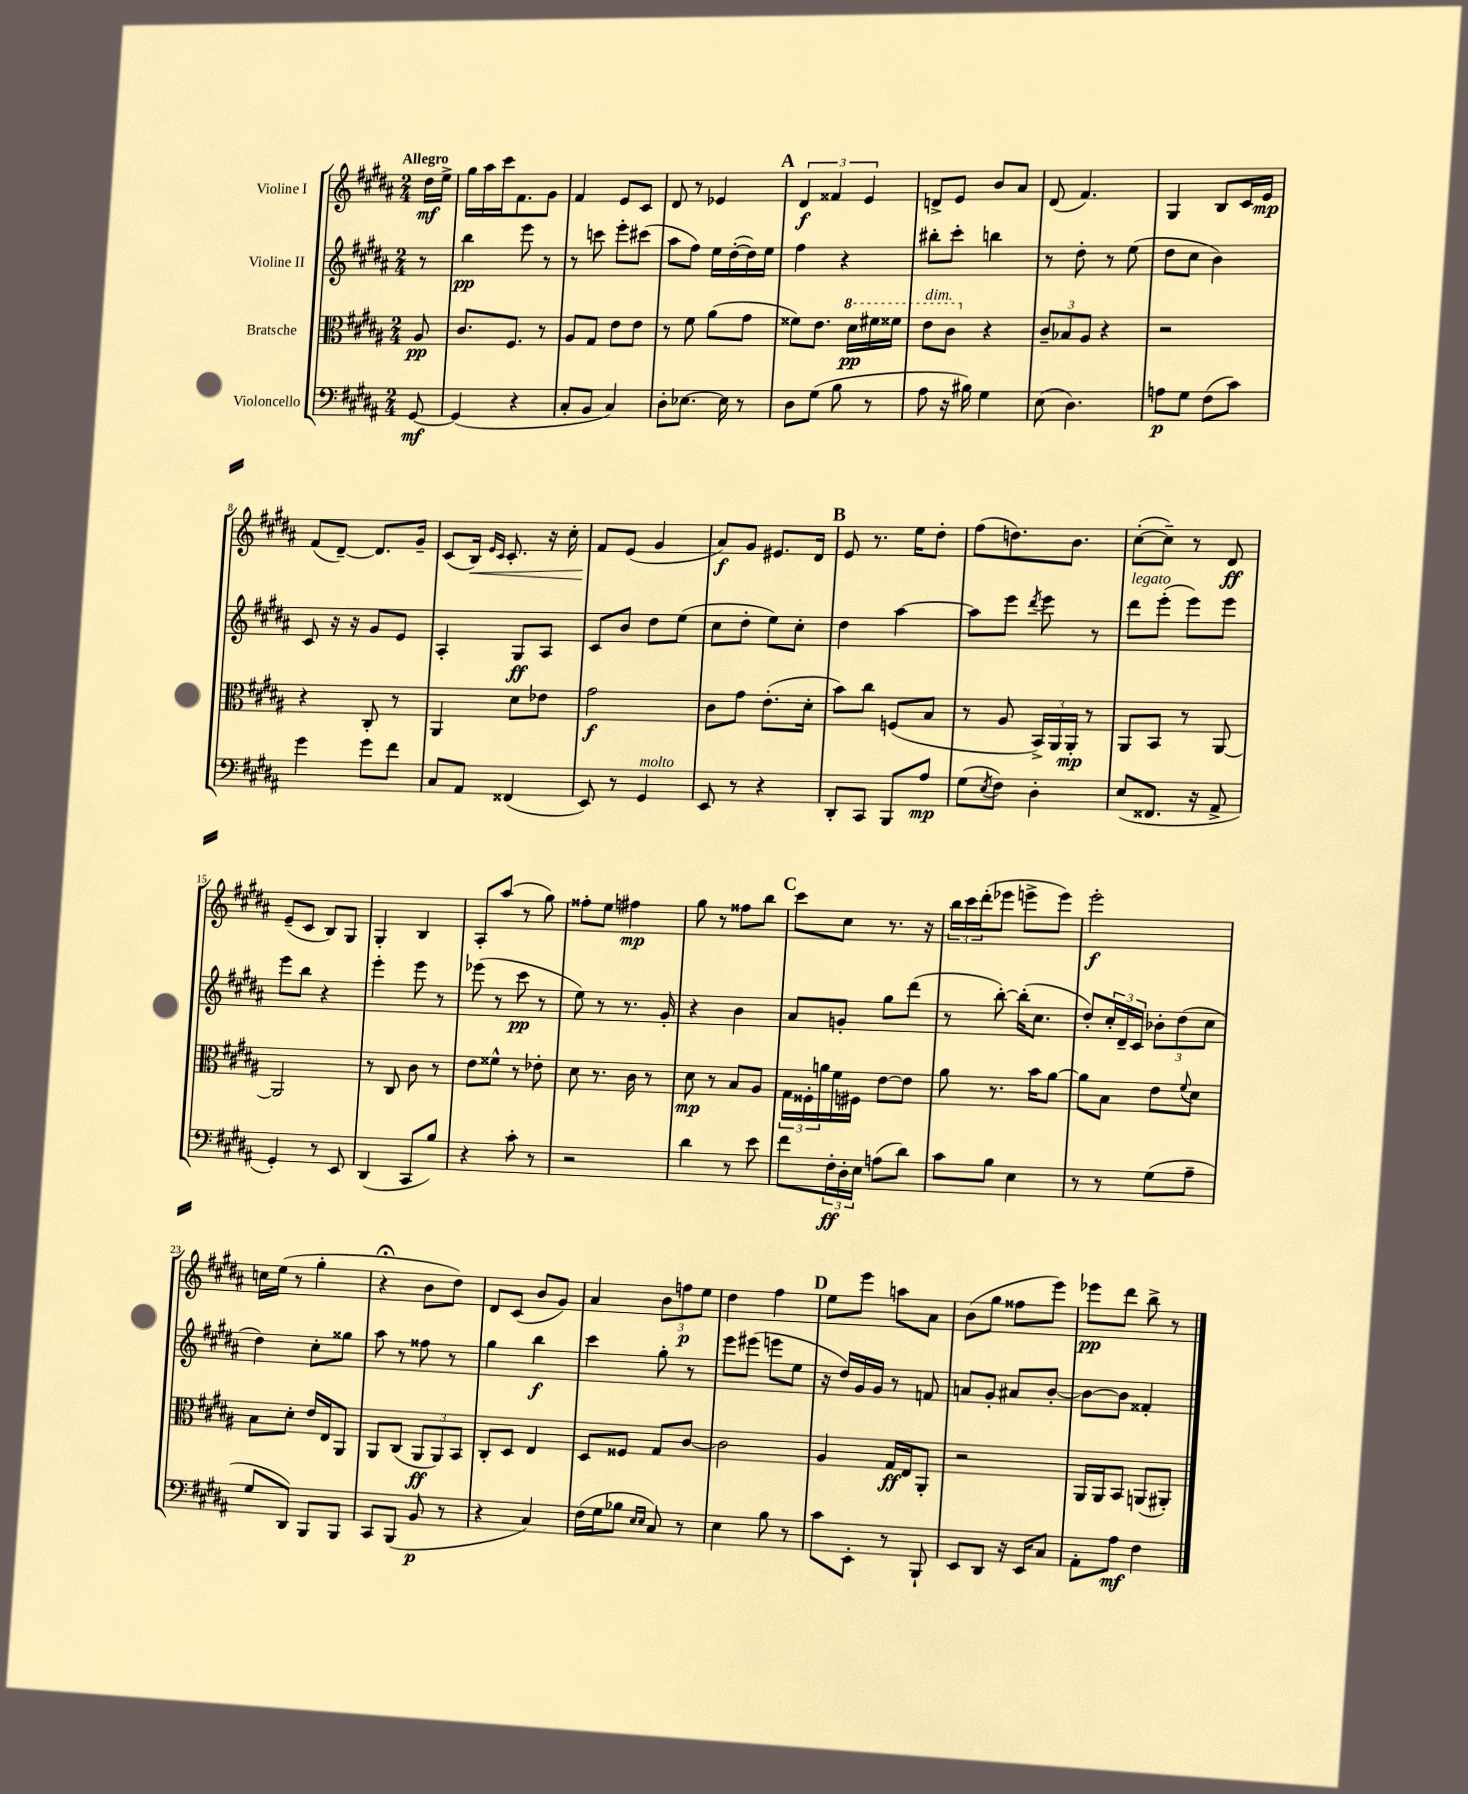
<<
\new StaffGroup <<
\new Staff = "s0" \with { instrumentName = "Violine I" } {
    \clef treble \key b \major \numericTimeSignature \time 2/4 \partial 8 \tempo "Allegro"
    dis''16\mf e''16-> |
    gis''16 ais''16 cis'''16 fis'8. gis'8 |
    fis'4 e'8 cis'8 |
    dis'8 r8 ees'4 |
    \mark \markup { \bold "A" } \tuplet 3/2 { dis'4\f fisis'4 e'4 } |
    d'8-> e'8 b'8 ais'8 |
    dis'8( fis'4.) |
    gis4 b8 cis'16 e'16\mp |
    fis'8( dis'8~--) dis'8. gis'16-- |
    cis'8( b16\<) \grace { e'16 cis'16 } cis'8.-. r16 cis''16-. |
    fis'8\! e'8( gis'4 |
    ais'8\f) gis'8 eis'8. dis'16 |
    \mark \markup { \bold "B" } e'8 r8. e''16 dis''8-. |
    fis''8( d''8.) b'8. |
    cis''8~-.( cis''8--) r8 dis'8\ff |
    e'8--( cis'8 b8) gis8 |
    gis4-. b4 |
    ais8-. ais''8( r8 gis''8) |
    fisis''8-. e''8 fis''4\mp |
    gis''8 r8 fisis''8 b''8 |
    \mark \markup { \bold "C" } cis'''8 cis''8 r8. r16 |
    \tuplet 3/2 { b''16 cis'''16 dis'''16-.( } ees'''8 e'''8-> e'''8) |
    e'''2-.\f |
    c''16 e''16( r8 gis''4-. |
    r4\fermata b'8 dis''8) |
    dis'8 cis'8( b'8 gis'8) |
    ais'4 \tuplet 3/2 { b'8 f''8\p e''8 } |
    dis''4 fis''4 |
    \mark \markup { \bold "D" } e''8 e'''8 a''8 ais'8 |
    b'8( gis''8 fisis''8 e'''8) |
    ees'''8\pp dis'''8 b''8-> r8 \bar "|." |
}
\new Staff = "s1" \with { instrumentName = "Violine II" } {
    \clef treble \key b \major \numericTimeSignature \time 2/4 \partial 8
    r8 |
    b''4\pp e'''8 r8 |
    r8 c'''8 e'''8-. cis'''8( |
    ais''8 fis''8) e''16 dis''16~-.( dis''16) e''16 |
    \mark \markup { \bold "A" } fis''4 r4 |
    bis''8-. cis'''8-. b''4 |
    r8 dis''8-. r8 e''8( |
    dis''8 cis''8 b'4) |
    cis'8 r16 r16 gis'8 e'8 |
    ais4-. gis8\ff ais8 |
    cis'8 b'8 dis''8 e''8( |
    cis''8 dis''8-. e''8) cis''8-. |
    \mark \markup { \bold "B" } dis''4 ais''4~ |
    ais''8 e'''8 \acciaccatura { dis'''8 } e'''8 r8 |
    dis'''8^\markup { \italic "legato" } e'''8-.( e'''8) e'''8 |
    e'''8 b''8 r4 |
    e'''4-. e'''8 r8 |
    ees'''8( r8 cis'''8\pp r8 |
    e''8) r8 r8. gis'16-. |
    r4 b'4 |
    \mark \markup { \bold "C" } ais'8 g'8-. gis''8 dis'''8( |
    r8 b''8~-.) b''16-.( cis''8. |
    dis''8-.) \tuplet 3/2 { cis''16-. dis'16-- cis'16 } \tuplet 3/2 { bes'8-. dis''8( cis''8 } |
    dis''4) cis''8-. gisis''8 |
    ais''8 r8 fisis''8 r8 |
    gis''4 b''4\f |
    cis'''4 gis''8-. r8 |
    e'''8 eis'''8( e'''8 e''8 |
    \mark \markup { \bold "D" } r16 dis''16) gis'16 gis'16 r8 f'8 |
    a'8 gis'8-. ais'8 b'8~-. |
    b'8~ b'8 fisis'4-. \bar "|." |
}
\new Staff = "s2" \with { instrumentName = "Bratsche" } {
    \clef alto \key b \major \numericTimeSignature \time 2/4 \partial 8
    ais8\pp |
    cis'8. fis8. r8 |
    ais8 gis8 e'8 e'8 |
    r8 fis'8 ais'8( gis'8 |
    \mark \markup { \bold "A" } fisis'8) e'8. \ottava #1 dis''16\pp fis''!16 fisis''16 |
    e''8^\markup { \italic "dim." } cis''8 \ottava #0 r4 |
    \tuplet 3/2 { cis'8-- bes8 ais8 } r4 |
    r2 |
    r4 cis8-. r8 |
    ais,4 dis'8 ees'8 |
    gis'2\f |
    cis'8 gis'8 e'8.-.( dis'16-. |
    \mark \markup { \bold "B" } b'8) cis''8 f8( b8 |
    r8 ais8 \tuplet 3/2 { b,16->) ais,16 ais,16-.\mp } r8 |
    ais,8 b,8 r8 ais,8~ |
    ais,2 |
    r8 cis8 cis'8 r8 |
    e'8 fisis'8-^ r8 ees'8-. |
    dis'8 r8. cis'16 r8 |
    dis'8\mp r8 b8 ais8 |
    \mark \markup { \bold "C" } \tuplet 3/2 { gis16 fisis16-. a'16 } fis'16 fis16 e'8~ e'8 |
    ais'8 r8. b'16 ais'8~ |
    ais'8 b8 e'8 \appoggiatura { fis'8 } dis'8 |
    b8 dis'8-. e'16 e16 ais,8 |
    ais,8 cis8( \tuplet 3/2 { ais,8\ff ais,8) b,8 } |
    cis8-. dis8 e4 |
    dis8 fisis8 gis8 cis'8~ |
    cis'2 |
    \mark \markup { \bold "D" } ais4 gis16\ff e16 ais,8-. |
    r2 |
    ais,16 ais,16 b,8 a,8( ais,8-.) \bar "|." |
}
\new Staff = "s3" \with { instrumentName = "Violoncello" } {
    \clef bass \key b \major \numericTimeSignature \time 2/4 \partial 8
    gis,8~\mf |
    gis,4( r4 |
    cis8-. b,8 cis4) |
    dis8-. ees8.~ ees16 r8 |
    \mark \markup { \bold "A" } dis8 gis8( b8 r8 |
    ais8 r16 bis16) gis4 |
    e8( dis4.) |
    a8\p gis8 fis8( cis'8) |
    gis'4 gis'8 fis'8 |
    cis8 ais,8 fisis,4( |
    e,8) r8 gis,4^\markup { \italic "molto" } |
    e,8 r8 r4 |
    \mark \markup { \bold "B" } dis,8-. cis,8 b,,8 ais8\mp |
    gis8( \acciaccatura { e8 } fis8) dis4-. |
    e8( fisis,8. r16 ais,8-> |
    gis,4-.) r8 e,8 |
    dis,4( cis,8 b8) |
    r4 cis'8-. r8 |
    r2 |
    dis'4 r8 e'8 |
    \mark \markup { \bold "C" } fis'8 \tuplet 3/2 { fis16-.\ff dis16-. e16 } a8( dis'8) |
    cis'8 b8 e4 |
    r8 r8 gis8( ais8-- |
    gis8 dis,8) b,,8 b,,8 |
    cis,8 b,,8( b,8\p r8 |
    r4 cis4) |
    fis16( gis16 bes8 \grace { e16 e16 } cis8) r8 |
    e4 b8 r8 |
    \mark \markup { \bold "D" } cis'8 e,8-. r8 b,,8-! |
    e,8 dis,8 r16 e,16 cis8 |
    ais,8-. ais8\mf fis4 \bar "|." |
}
>>
>>
